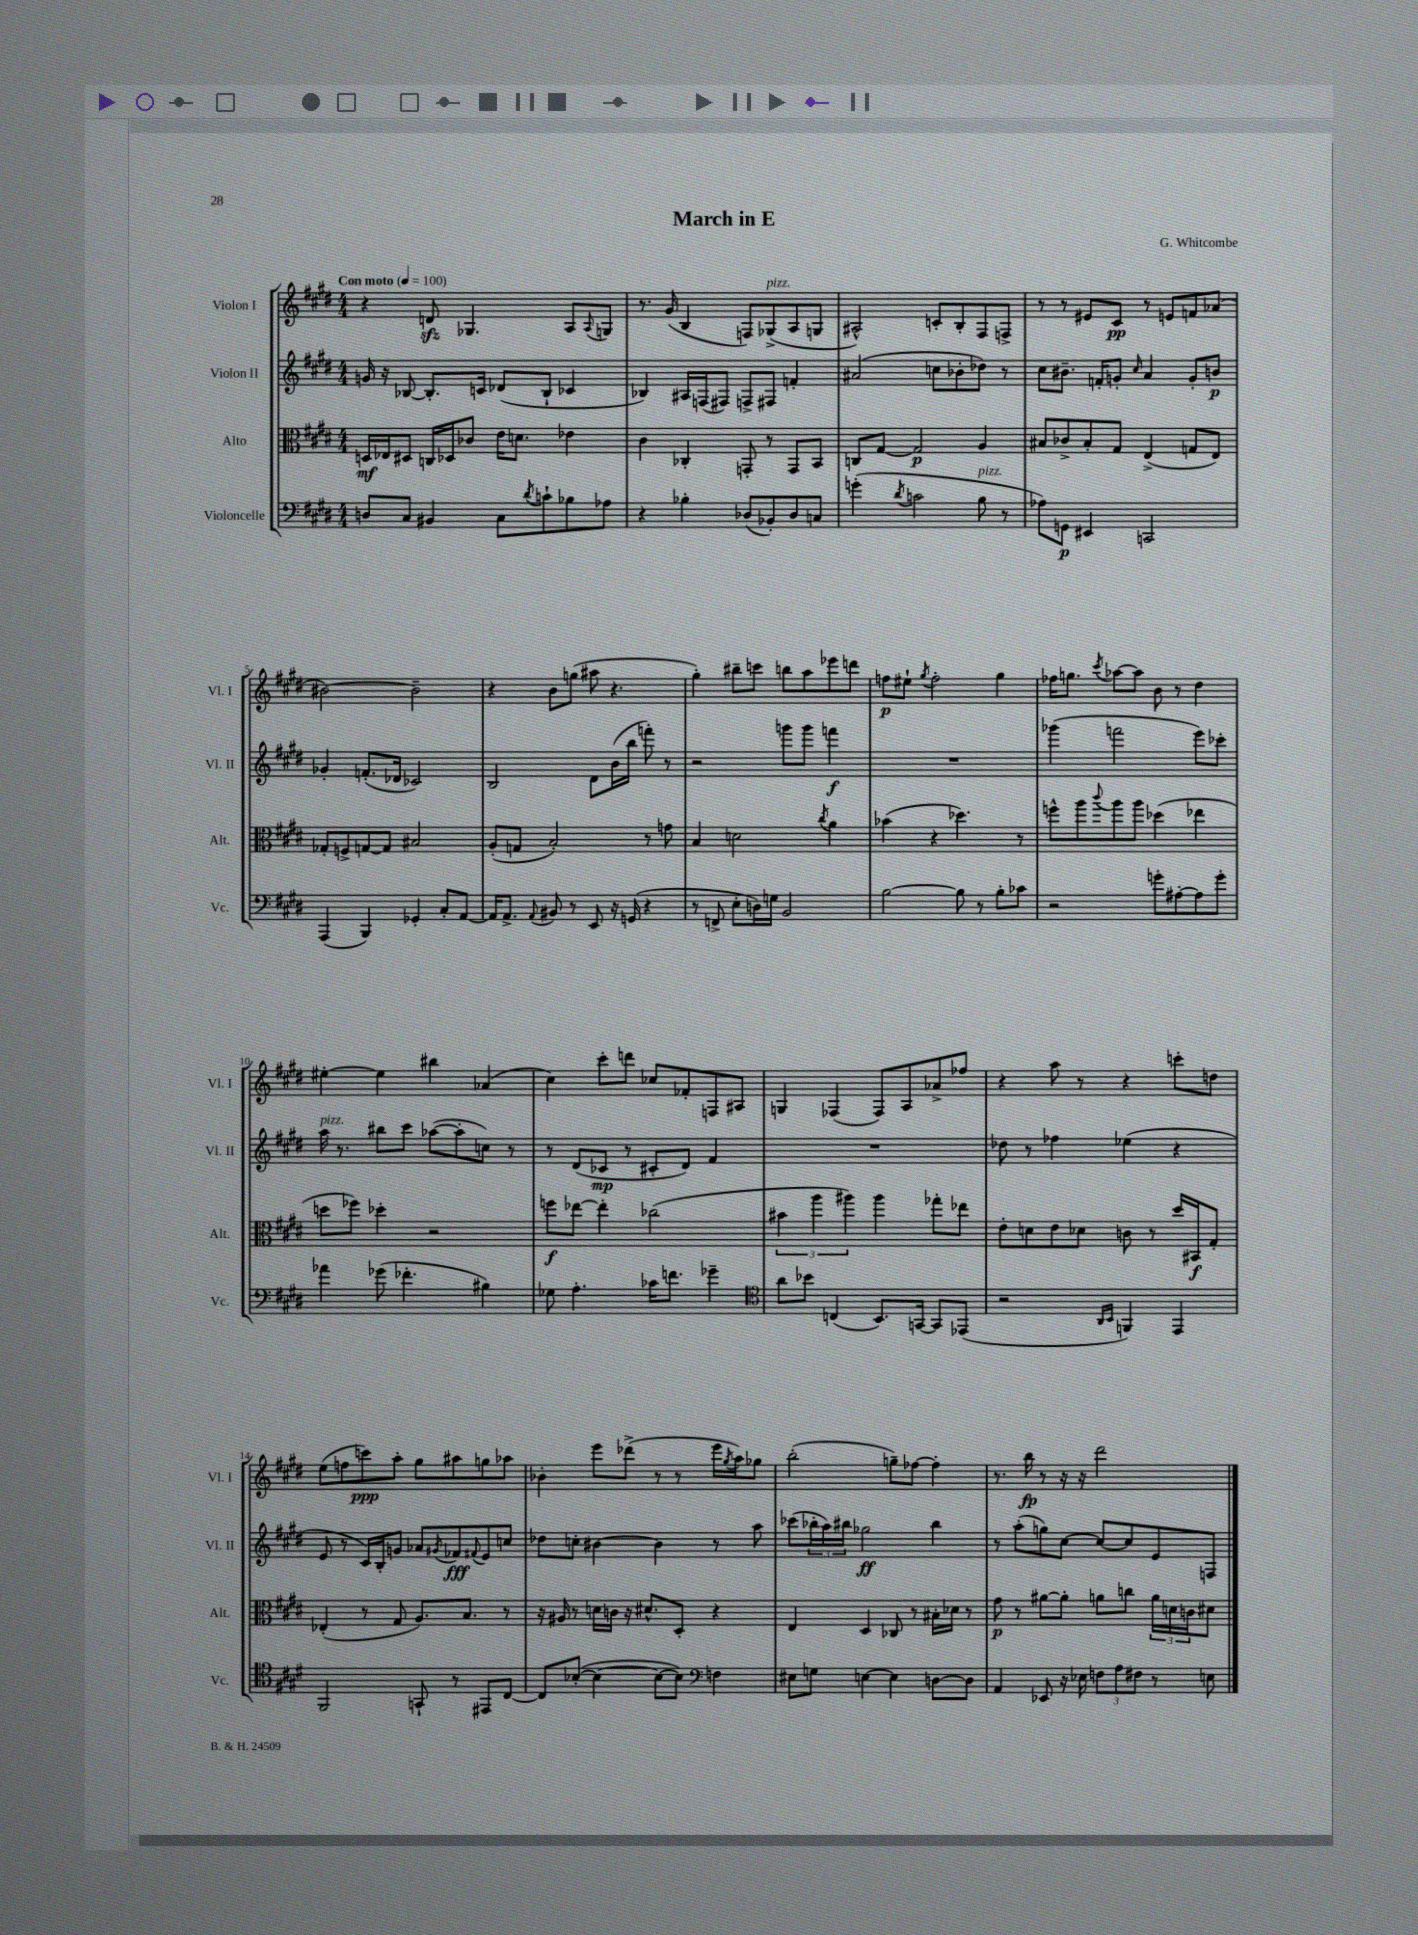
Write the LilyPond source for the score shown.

\header { title = "March in E" composer = "G. Whitcombe" }
<<
\new StaffGroup <<
\new Staff = "s0" \with { instrumentName = "Violon I" shortInstrumentName = "Vl. I" } {
    \clef treble \key e \major \numericTimeSignature \time 4/4 \tempo "Con moto" 4 = 100
    r4 d'8\sfz ges4. a8 \appoggiatura { a8 } g8 |
    r8. gis'16( b4 f8) ges8->^\markup { \italic "pizz." }( a8 g8 |
    ais2-^) c'8-. b8-. fis8 f8-> |
    r8 r8 eis'8 cis'8\pp r8 e'8 f'8 aes'8( |
    bis'2~) bis'2-- |
    r4 b'8 g''8( ais''8 r4. |
    gis''4-.) bis''8-- c'''8 b''8 a''8 ees'''8 d'''8 |
    f''8\p eis''8-! \acciaccatura { gis''8 } f''2-. gis''4 |
    fes''16 g''8. \acciaccatura { cis'''8 } aes''8~ aes''8 b'8 r8 dis''4 |
    eis''4~-. eis''4 bis''4 aes'4( |
    cis''4) cis'''8-. d'''8 ces''8 fes'8-. f8 ais8 |
    g4 fes4( fes8) a8 aes'8-> fes''8 |
    r4 a''8 r8 r4 c'''8-. d''8 |
    e''8( f''8 c'''8\ppp) a''8-. gis''8 ais''8 g''8 aes''8 |
    bes'4-. e'''8 des'''8->( r8 r8 e'''16 \acciaccatura { gis''8 } a''16) ges''8 |
    b''2-.( g''8--) fes''8~ fes''4-. |
    r8. b''16\fp r8 r16 r16 dis'''2 \bar "|." |
}
\new Staff = "s1" \with { instrumentName = "Violon II" shortInstrumentName = "Vl. II" } {
    \clef treble \key e \major \numericTimeSignature \time 4/4
    g'16 r16 bes8~ bes8.-. c'16 des'8( bes8-! ces'4 |
    bes4) ais16 f16( fis8) f8-> fis8 f'4-. |
    ais'2( c''8 bes'8-. des''8) r8 |
    cis''8 bis'8.-- f'16-. g'8-. \grace { cis''16 } a'4 g'8-. b'8\p |
    ges'4-. f'8.-.( des'16 ces'2) |
    b2 dis'8 b'16( b''16 f'''8-.) r8 |
    r2 g'''8 g'''8 f'''4\f |
    R1 |
    ges'''4( f'''2 e'''8) ces'''8-. |
    a''16^\markup { \italic "pizz." } r8. bis''8 cis'''8 aes''8~( aes''8-. c''8) r8 |
    r8 dis'8( ces'8\mp r8 cis'8-. dis'8) fis'4 |
    R1 |
    des''8 r8 fes''4 ees''4( r4 |
    e'8 r8 cis'16) b16-. g'8 aes'8 \acciaccatura { gis'8 } fes'8\fff \appoggiatura { fis'8 } e'8 c''8 |
    des''8 c''8-. bis'4~ bis'4 r8 a''8 |
    ces'''8( \tuplet 3/2 { bes''16-. a''16) bis''16 } ges''2\ff bis''4 |
    r8 a''8-.( g''8) cis''8~ cis''8~ cis''8 e'8 f8 \bar "|." |
}
\new Staff = "s2" \with { instrumentName = "Alto" shortInstrumentName = "Alt." } {
    \clef alto \key e \major \numericTimeSignature \time 4/4
    d16\mf ees16 dis8 c16 des16 ces'8 e'16 d'8. ees'4 |
    cis'4 ces4-. g,8-. r8 g,8 b,8 |
    c8 gis8~ gis2\p a4 |
    bis8 ces'8-> bis8-. gis8 e4->( g8 e8) |
    ges8-. f8-> g8~ g8 bis2 |
    a8-.( g8 b2-.) r8 g'8 |
    b4 d'2 \acciaccatura { cis''8 } a'4 |
    bes'4( r4 des''4.) r8 |
    f''8-^ a''8 \appoggiatura { cis'''8 } a''8 a''8 des''4( ees''4 |
    d''8 fes''8) des''4-. r2 |
    f''8\f ees''8~ ees''4-. ces''2( |
    \tuplet 3/2 { bis'4 a''4 ais''4) } ais''4 ges''8-. ees''8 |
    e'8-. d'8 e'8 des'8 c'8 r8 dis''16 bis,16\f gis8-. |
    ees4-.( r8 gis8 a8.) b8. r8 |
    r16 ais16 r8 d'16 c'16 r16 dis'8.-^ dis8-. r4 |
    e4 dis4 ces8 r8 bis16-. des'16 r8 |
    gis'8\p r8 ais'8~ ais'8-. a'8 c''8 \tuplet 3/2 { a'16 d'16 c'16 } dis'8 \bar "|." |
}
\new Staff = "s3" \with { instrumentName = "Violoncelle" shortInstrumentName = "Vc." } {
    \clef bass \key e \major \numericTimeSignature \time 4/4
    d8 cis8 bis,4 cis8 \acciaccatura { dis'8 } c'8-! bes8 aes8 |
    r4 bes4-. des8( bes,8-.) des8 c8 |
    g'4-.( \acciaccatura { dis'8 } c'2 b8^\markup { \italic "pizz." } r8 |
    aes8) g,8\p eis,4 c,2 |
    a,,4( b,,4) ges,4-. cis8-. a,8~ |
    a,16 a,8.-> \appoggiatura { a,8 } bis,8 r8 e,8 r16 g,16( r4 |
    r8 f,8-> e8-. d16) g16 b,2 |
    b2~ b8 r8 b8-. ces'8 |
    r2 g'8-. ais8~-. ais8 g'8-. |
    aes'4 ges'8( fes'4.-. bis4) |
    ges8 a4.-. ces'16 f'8. ges'4-- |
    \clef tenor a'8 bes'8 c4( b,8.) g,16~ g,8 ees,8( |
    r2 \grace { a,16 b,16 } f,4) e,4 |
    fis,2 g,8-! r8 eis,8 cis8~ |
    cis8 bes8~-.( bes4~ bes8~ bes8) \clef bass f4 |
    eis8 g8 e4~ e4 d8~ d8 |
    a,4 ees,8 r16 ees16 \tuplet 3/2 { f8 a8 fis8 } r8 e8 \bar "|." |
}
>>
>>
